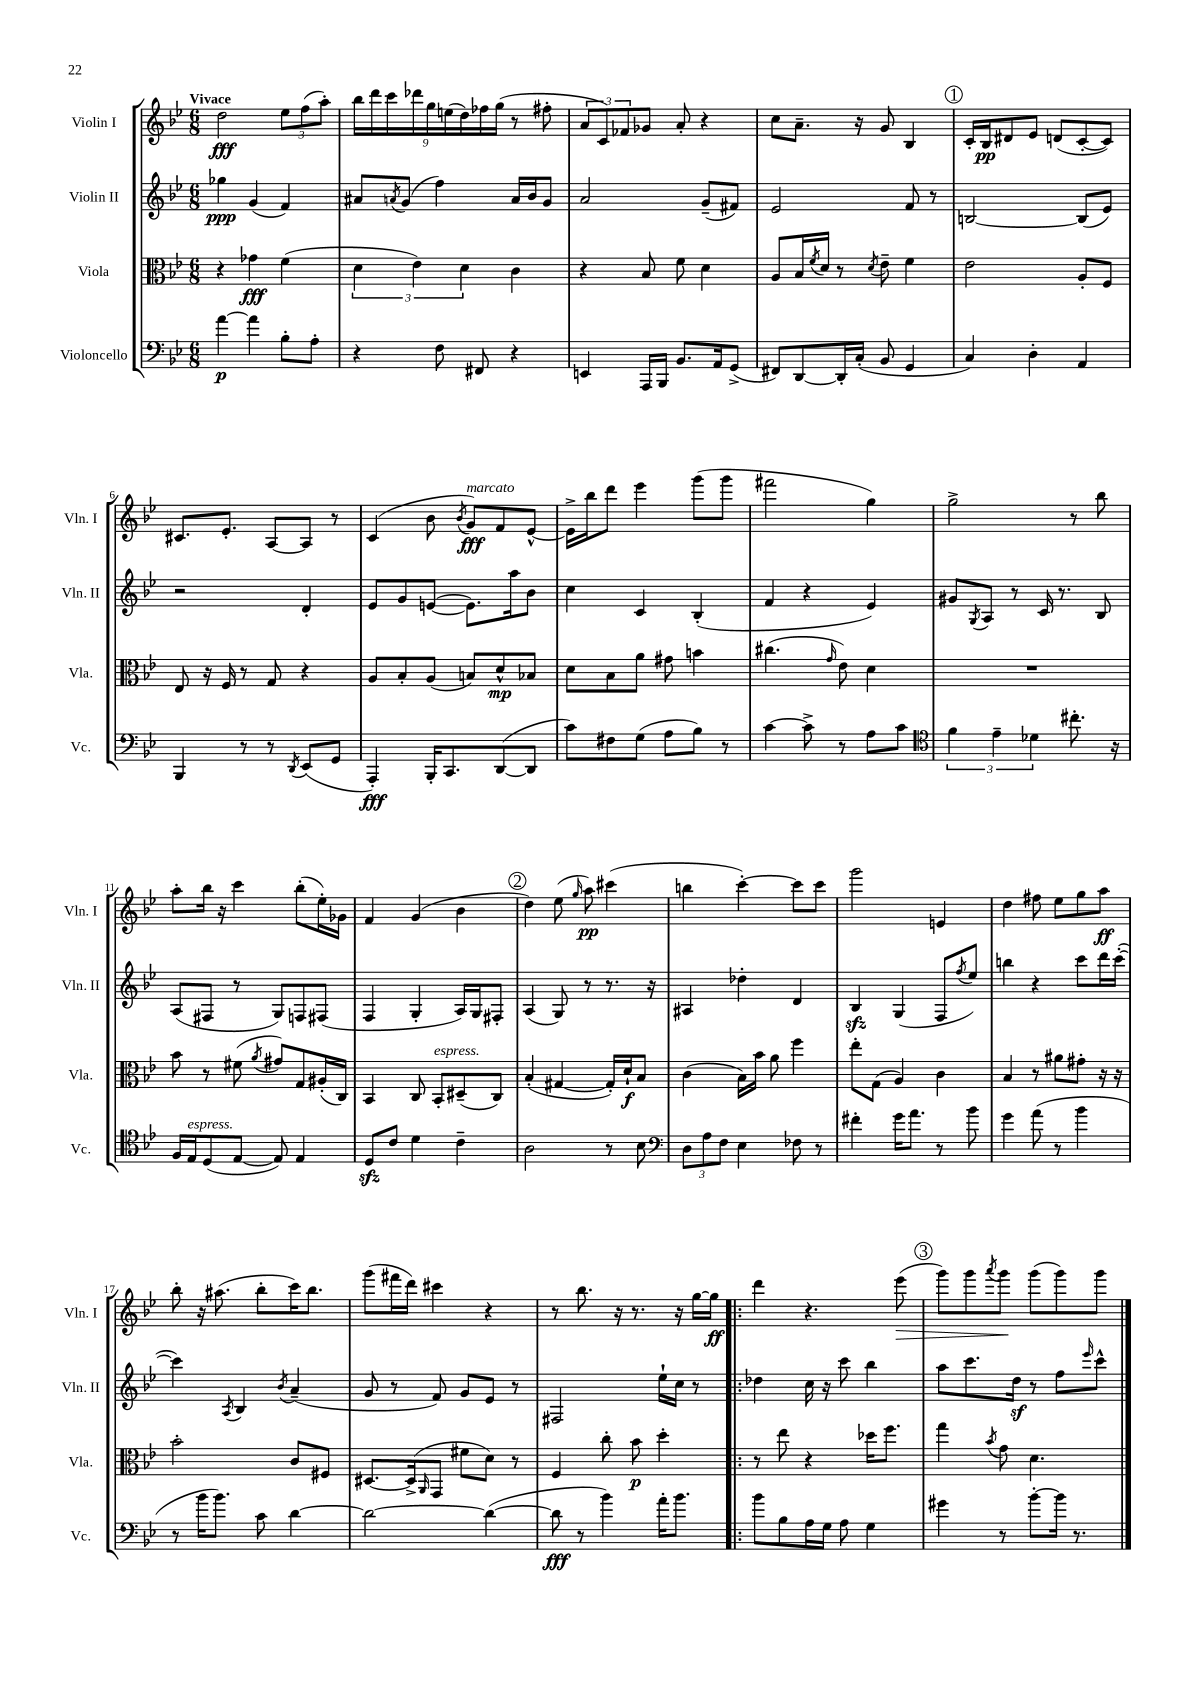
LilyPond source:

<<
\new StaffGroup <<
\new Staff = "s0" \with { instrumentName = "Violin I" shortInstrumentName = "Vln. I" } {
    \clef treble \key bes \major \numericTimeSignature \time 6/8 \tempo "Vivace"
    d''2\fff \tuplet 3/2 { ees''8 f''8( a''8-.) } |
    \tuplet 9/8 { bes''16 d'''16 c'''16 des'''16 g''16 e''16( d''16) fes''16 g''16( } r8 fis''8-. |
    \tuplet 3/2 { a'8 c'8) fes'8 } ges'8 a'8-. r4 |
    c''8 a'8.-- r16 g'8 bes4 |
    \mark \markup { \circle "1" } c'16-. bes16\pp dis'8 ees'8 d'8( c'8~-. c'8) |
    cis'8. ees'8.-. a8~ a8 r8 |
    c'4( bes'8 \acciaccatura { bes'8 } g'8\fff^\markup { \italic "marcato" }) f'8 ees'8~-^ |
    ees'16-> bes''16 d'''8 ees'''4 g'''8( g'''8 |
    fis'''2 g''4) |
    g''2-> r8 bes''8 |
    a''8-. bes''16 r16 c'''4 bes''8-.( ees''16-.) ges'16 |
    f'4 g'4( bes'4 |
    \mark \markup { \circle "2" } d''4) ees''8( \grace { g''16 } a''8\pp) cis'''4( |
    b''4 c'''4~-.) c'''8 c'''8 |
    g'''2 e'4 |
    d''4 fis''8 ees''8 g''8 a''8\ff |
    bes''8-. r16 ais''8.( bes''8-. c'''16) bes''8. |
    g'''8( fis'''16 d'''16) cis'''4 r4 |
    r8 bes''8. r16 r8. r16 g''16~ g''16\ff |
    \bar ".|:" d'''4 r4. ees'''8\>( |
    \mark \markup { \circle "3" } g'''8) g'''8 \acciaccatura { a'''8 } g'''8\! g'''8( g'''8) g'''8 \bar "|." |
}
\new Staff = "s1" \with { instrumentName = "Violin II" shortInstrumentName = "Vln. II" } {
    \clef treble \key bes \major \numericTimeSignature \time 6/8
    ges''4\ppp g'4( f'4) |
    ais'8 \acciaccatura { a'8 } g'8( f''4) a'16 bes'16 g'8 |
    a'2 g'8--( fis'8) |
    ees'2 f'8 r8 |
    \mark \markup { \circle "1" } b2~ b8( ees'8) |
    r2 d'4-. |
    ees'8 g'8 e'8~( e'8.) a''16 bes'8 |
    c''4 c'4 bes4-.( |
    f'4 r4 ees'4) |
    gis'8 \acciaccatura { g8 } a8 r8 c'16 r8. bes8 |
    a8( fis8 r8 g8) f8 fis8( |
    f4 g4-. a16) g16 fis8-. |
    \mark \markup { \circle "2" } a4( g8) r8 r8. r16 |
    ais4 des''4-. d'4 |
    bes4\sfz g4( f8 \acciaccatura { f''8 } ees''8) |
    b''4 r4 c'''8 d'''16 c'''16~-.( |
    c'''4) \acciaccatura { a8 } bes4 \acciaccatura { bes'8 } a'4--( |
    g'8 r8 f'8) g'8 ees'8 r8 |
    fis2 ees''16-! c''16 r8 |
    \bar ".|:" des''4 c''16 r16 c'''8 bes''4 |
    \mark \markup { \circle "3" } a''8 c'''8. d''16\sf r8 f''8 \grace { ees'''16 } c'''8-^ \bar "|." |
}
\new Staff = "s2" \with { instrumentName = "Viola" shortInstrumentName = "Vla." } {
    \clef alto \key bes \major \numericTimeSignature \time 6/8
    r4 ges'4\fff f'4( |
    \tuplet 3/2 { d'4 ees'4) d'4 } c'4 |
    r4 bes8 f'8 d'4 |
    a8 bes16 \acciaccatura { f'8 } d'16 r8 \acciaccatura { d'8 } ees'8-- f'4 |
    \mark \markup { \circle "1" } ees'2 a8-. f8 |
    ees8 r16 f16 r8 g8 r4 |
    a8 bes8-. a8( b8) d'8-^\mp bes8 |
    d'8 bes8 a'8 gis'8 b'4 |
    cis''4.( \grace { g'16 } ees'8) d'4 |
    R2. |
    bes'8 r8 fis'8( \acciaccatura { a'8 } gis'8) g8 ais16-.( c16) |
    bes,4 c8 bes,8-.^\markup { \italic "espress." } dis8--( c8) |
    \mark \markup { \circle "2" } bes4-.( gis4~ gis16-.) d'16-!\f bes8 |
    c'4( bes16) bes'16 a'8 f''4 |
    ees''8-. g8( a4) c'4 |
    bes4 r8 ais'8 gis'8-. r16 r16 |
    bes'2-. c'8 fis8 |
    dis8.~ dis16->( \grace { a,16 } g,8 fis'8 d'8) r8 |
    f4 c''8-. bes'8\p d''4-. |
    \bar ".|:" r8 ees''8 r4 des''16 f''8. |
    \mark \markup { \circle "3" } g''4 \acciaccatura { bes'8 } g'8 d'4. \bar "|." |
}
\new Staff = "s3" \with { instrumentName = "Violoncello" shortInstrumentName = "Vc." } {
    \clef bass \key bes \major \numericTimeSignature \time 6/8
    a'4~\p a'4 bes8-. a8-. |
    r4 f8 fis,8 r4 |
    e,4 a,,16 bes,,16 bes,8. a,16 g,8->( |
    fis,8) d,8~ d,16-. c16-.( bes,8 g,4 |
    \mark \markup { \circle "1" } c4) d4-. a,4 |
    bes,,4 r8 r8 \acciaccatura { d,8 } ees,8( g,8 |
    a,,4-.\fff) bes,,16-. c,8. d,8~( d,8 |
    c'8) fis8 g8( a8 bes8) r8 |
    c'4~ c'8-> r8 a8 c'8 |
    \clef tenor \tuplet 3/2 { f'4 ees'4-- des'4 } cis''8.-. r16 |
    f16 ees16^\markup { \italic "espress." } d8( ees8~ ees8) ees4 |
    d8\sfz c'8 d'4 c'4-- |
    \mark \markup { \circle "2" } a2 r8 bes8 |
    \clef bass \tuplet 3/2 { d8 a8 f8 } ees4 fes8 r8 |
    fis'4-. g'16 a'8. r8 bes'8 |
    g'4 a'8( r8 bes'4 |
    r8 bes'16 bes'8.) c'8 d'4~ |
    d'2~ d'4~( |
    d'8\fff r8 bes'4) a'16-. bes'8. |
    \bar ".|:" bes'8 bes8 a16 g16 a8 g4 |
    \mark \markup { \circle "3" } gis'4 r8 bes'8~-. bes'16 r8. \bar "|." |
}
>>
>>
